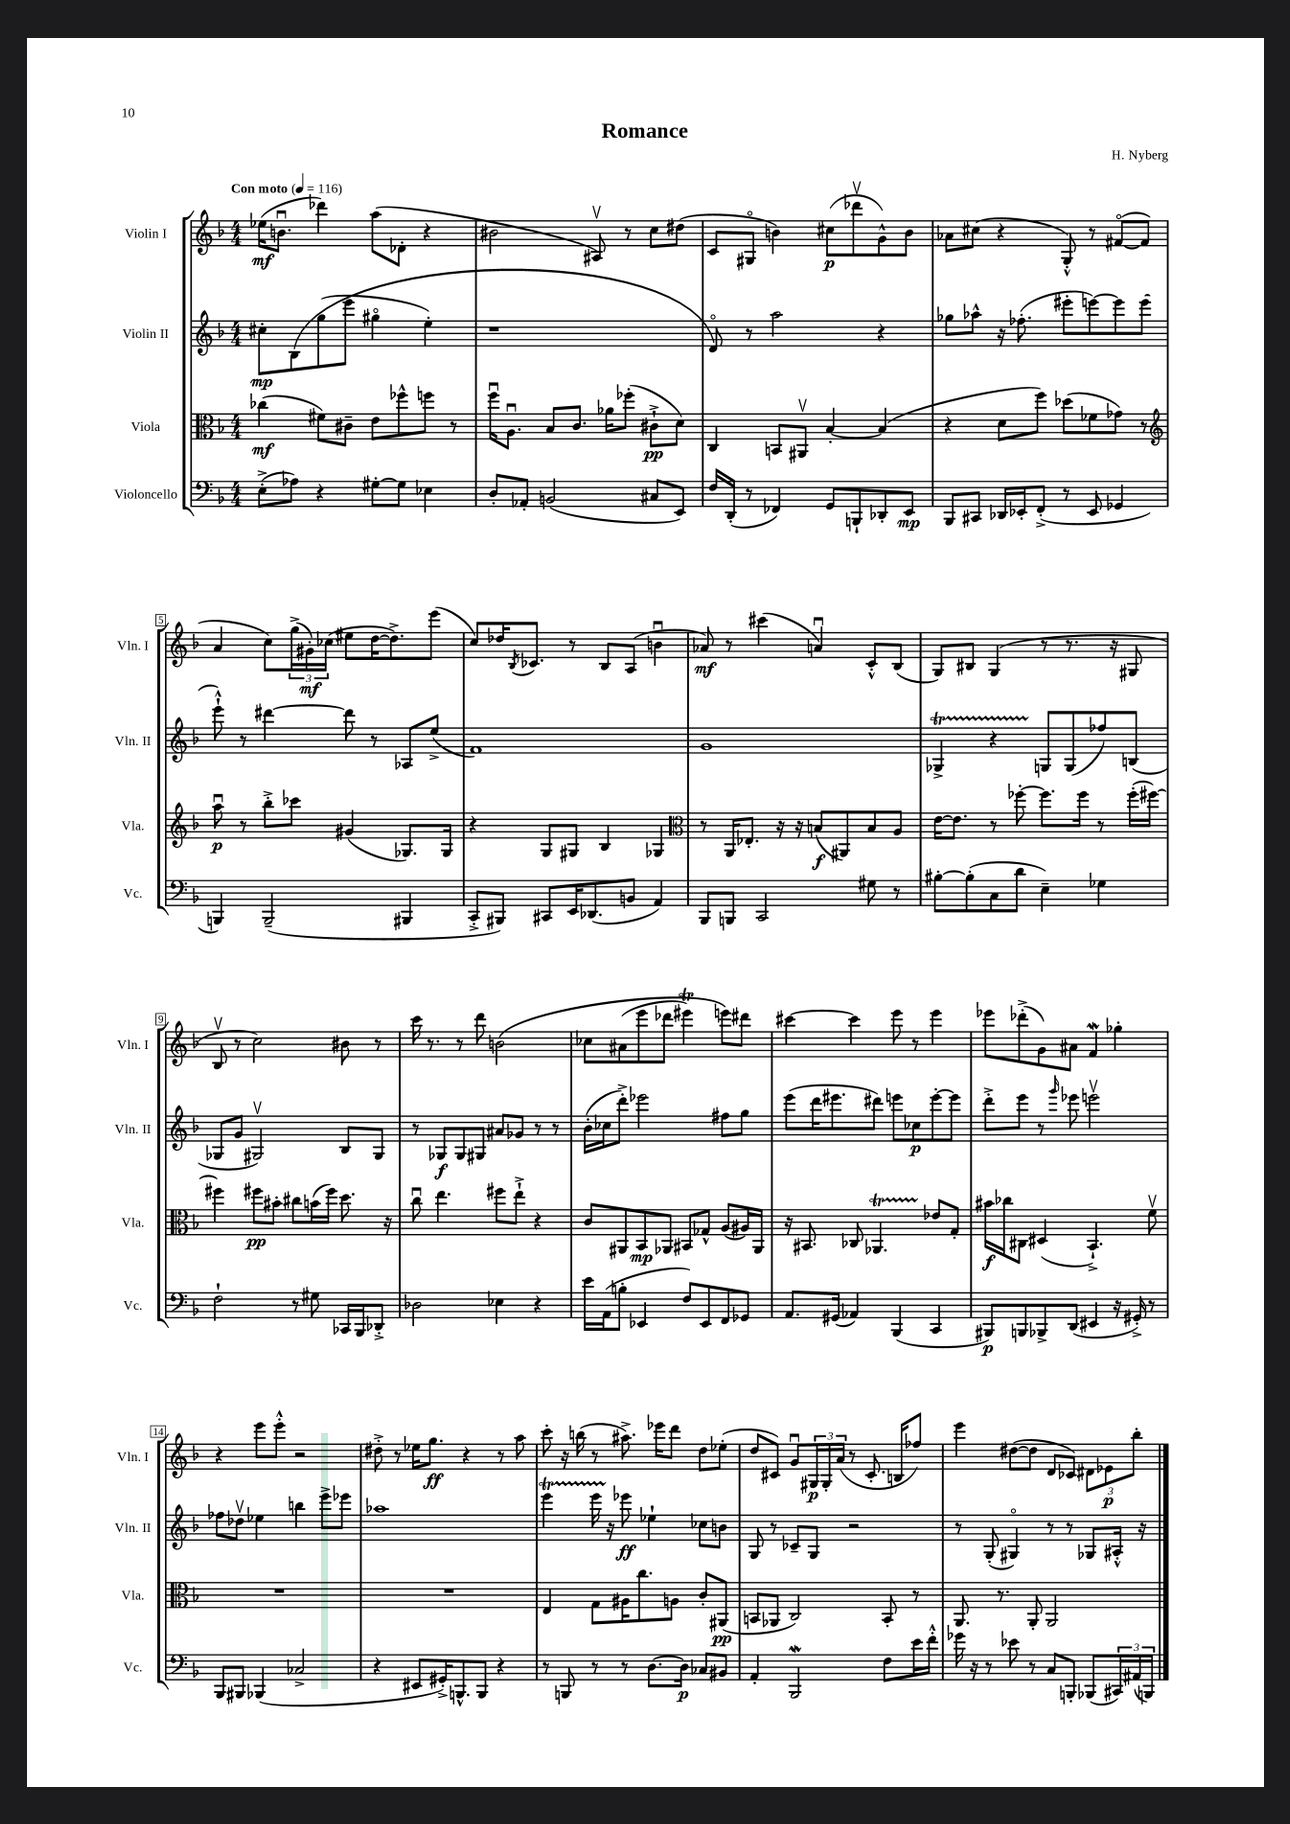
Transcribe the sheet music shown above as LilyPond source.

\header { title = "Romance" composer = "H. Nyberg" }
<<
\new StaffGroup <<
\new Staff = "s0" \with { instrumentName = "Violin I" shortInstrumentName = "Vln. I" } {
    \clef treble \key f \major \numericTimeSignature \time 4/4 \tempo "Con moto" 4 = 116
    ees''16\mf( b'8.\downbow des'''4) a''8( des'8-. r4 |
    bis'2 ais8\upbow) r8 c''8 dis''8( |
    c'8 gis8\flageolet b'4) cis''8\p( des'''8\upbow g'8-^) b'8 |
    aes'8 cis''8( r4 g8-.-^) r8 fis'8~\flageolet( fis'8 |
    a'4 c''8) \tuplet 3/2 { g''16->( gis'16-.\mf) ces''16( } eis''8 d''16~ d''8.->) e'''8( |
    c''8) des''16 \acciaccatura { bes8 } ces'8. r8 bes8 a8( b'4\downbow |
    aes'8\mf) r8 cis'''4( a'4\downbow) c'8-.-^ bes8( |
    g8) bis8 g4( r8 r8. r16 gis8 |
    bes8\upbow r8 c''2) bis'8 r8 |
    c'''16 r8. r8 d'''8 b'2\( |
    ces''8 ais'8( e'''8 des'''8 eis'''4\trill) e'''8\) dis'''8 |
    cis'''4~ cis'''4 e'''8 r8 e'''4 |
    ees'''8 des'''8-.->( g'8) ais'8 f'4\mordent ges''4-. |
    r4 e'''8 e'''8-.-^ r2 |
    dis''8-.-> r8 ees''16 g''8.\ff r4 r8 a''8 |
    c'''8-. r16 b''16( r8 ais''8.->) ees'''16 d'''8 d''8 ees''8-.( |
    d''8 cis'8) g'8\downbow \tuplet 3/2 { gis16\p gis16-. a'16( } r8 cis'8.-. b16 fes''8) |
    e'''4 dis''8~( dis''8 d'8 ces'8) \tuplet 3/2 { dis'8 ees'8\p bes''8-. } \bar "|." |
}
\new Staff = "s1" \with { instrumentName = "Violin II" shortInstrumentName = "Vln. II" } {
    \clef treble \key f \major \numericTimeSignature \time 4/4
    cis''8-.\mp bes8\( g''8( e'''8 gis''4\flageolet e''4-.) |
    r1 |
    d'8\flageolet\) r8 a''2 r4 |
    ges''8 aes''8-^ r16 fes''8.-.( eis'''8-. e'''8~) e'''8 e'''8( |
    e'''8-!-^) r8 dis'''4~ dis'''8 r8 aes8 e''8->( |
    f'1) |
    g'1 |
    ges4->\startTrillSpan r4 g8\stopTrillSpan g8( fes''8) b8( |
    ges8 g'8 gis2\upbow) bes8 gis8 |
    r8 ges8\f ges8 gis8 ais'8 ges'8 r8 r8 |
    bes'16-.( ces''16 d'''8-.->) ees'''2 fis''8 g''8 |
    e'''8( d'''16 eis'''8. dis'''8) e'''8 ces''8\p e'''8~-. e'''8 |
    d'''8-.-> e'''8 r8 \grace { g'''16 } ees'''8 e'''2\upbow |
    fes''8 des''8\upbow ees''4 b''4 e'''8-> ees'''8 |
    aes''1 |
    e'''4\startTrillSpan e'''16 r16\stopTrillSpan ees'''8\ff ees''4-! ces''8 b'8 |
    g8 r8 ces'8-- g8 r2 |
    r8 g8-.( gis4\flageolet) r8 r8 ges8 ais16-.-^ r16 \bar "|." |
}
\new Staff = "s2" \with { instrumentName = "Viola" shortInstrumentName = "Vla." } {
    \clef alto \key f \major \numericTimeSignature \time 4/4
    ces''4\mf( fis'8) cis'8-- e'8 fes''8-^ f''8 r8 |
    f''16\downbow a8.\downbow bes8 c'8. aes'16 fes''8-.( cis'8-!->\pp d'8) |
    c4 b,8 ais,8\upbow bes4~-. bes4( |
    r4 d'8 f''8) des''8( fes'8 ges'8) r8 |
    \clef treble a''8\downbow\p r8 bes''8-.-> ces'''8 gis'4( ges8.) ges16 |
    r4 g8 gis8 bes4 ges4 |
    \clef alto r8 a,16 ees8.-. r16 r16 b8\f( ais,8) b8 a8 |
    e'16~ e'8. r8 fes''8~-. fes''8. fes''16 r8 fes''16-.( fis''16~) |
    fis''4 fis''8\pp bis'8-. cis''8 b'16( fis''16) d''8. r16 |
    c''8\downbow e''4. fis''8 e''8-!-> r4 |
    c'8 ais,8 bes,8\mp aes,8 bis,8 ges8-^ a8( ais16) aes,16 |
    r16 bis,8. ces8 aes,4.\startTrillSpan ees'8\stopTrillSpan g8-. |
    bis'16\f ces''16 cis8 dis4( bes,4.-!->) f'8\upbow |
    R1 |
    R1 |
    e4 g8 ais16 c''8. a8 c'8-. ais,8\pp( |
    b,8 aes,8 c2) b,8-. r8 |
    a,8. r8. a,8-. a,2 \bar "|." |
}
\new Staff = "s3" \with { instrumentName = "Violoncello" shortInstrumentName = "Vc." } {
    \clef bass \key f \major \numericTimeSignature \time 4/4
    e8-.->( aes8) r4 gis8~-. gis8 ees4 |
    d8-. aes,8-. b,2( cis8 e,8) |
    f16 d,16-.( r8 fes,4) g,8 b,,8-! des,8-. e,8\mp |
    bes,,8 cis,8 des,16 ees,16-. f,8-.->( r8 ees,8 ges,4 |
    b,,4) b,,2--( bis,,4 |
    c,8-.-> bis,,8) cis,8 e,16 des,8.( b,8 a,4) |
    bes,,8 b,,8 c,2 gis8 r8 |
    bis8~-. bis8-.( c8 d'8 e4--) ges4 |
    f2-! r8 gis8 ces,16 bes,,16 des,8-.-> |
    des2 ees4 r4 |
    e'16 a,16( b8-. ees,4 f8) ees,8 f,8 ges,8 |
    a,8. gis,16( aes,4) bes,,4( c,4 |
    bis,,8\p) b,,8 bes,,8-> d,8( eis,4 r16 gis,16-.->) r8 |
    bes,,8 bis,,8 bes,,4( ces2-> |
    r4 eis,8 gis,16-.->) b,,8.-^ b,,8 r4 |
    r8 b,,8 r8 r8 d8.~ d16\p ces8 bis,8 |
    a,4-. bes,,2\mordent f8 e'16 f'16-.-^ |
    ges'16 r16 r8 ees'8 r8 c8 b,,8-. bes,,8( \tuplet 3/2 { cis,16) ais,16( b,,16) } \bar "|." |
}
>>
>>
\layout { \context { \Score \override BarNumber.stencil = #(make-stencil-boxer 0.1 0.3 ly:text-interface::print) } }
